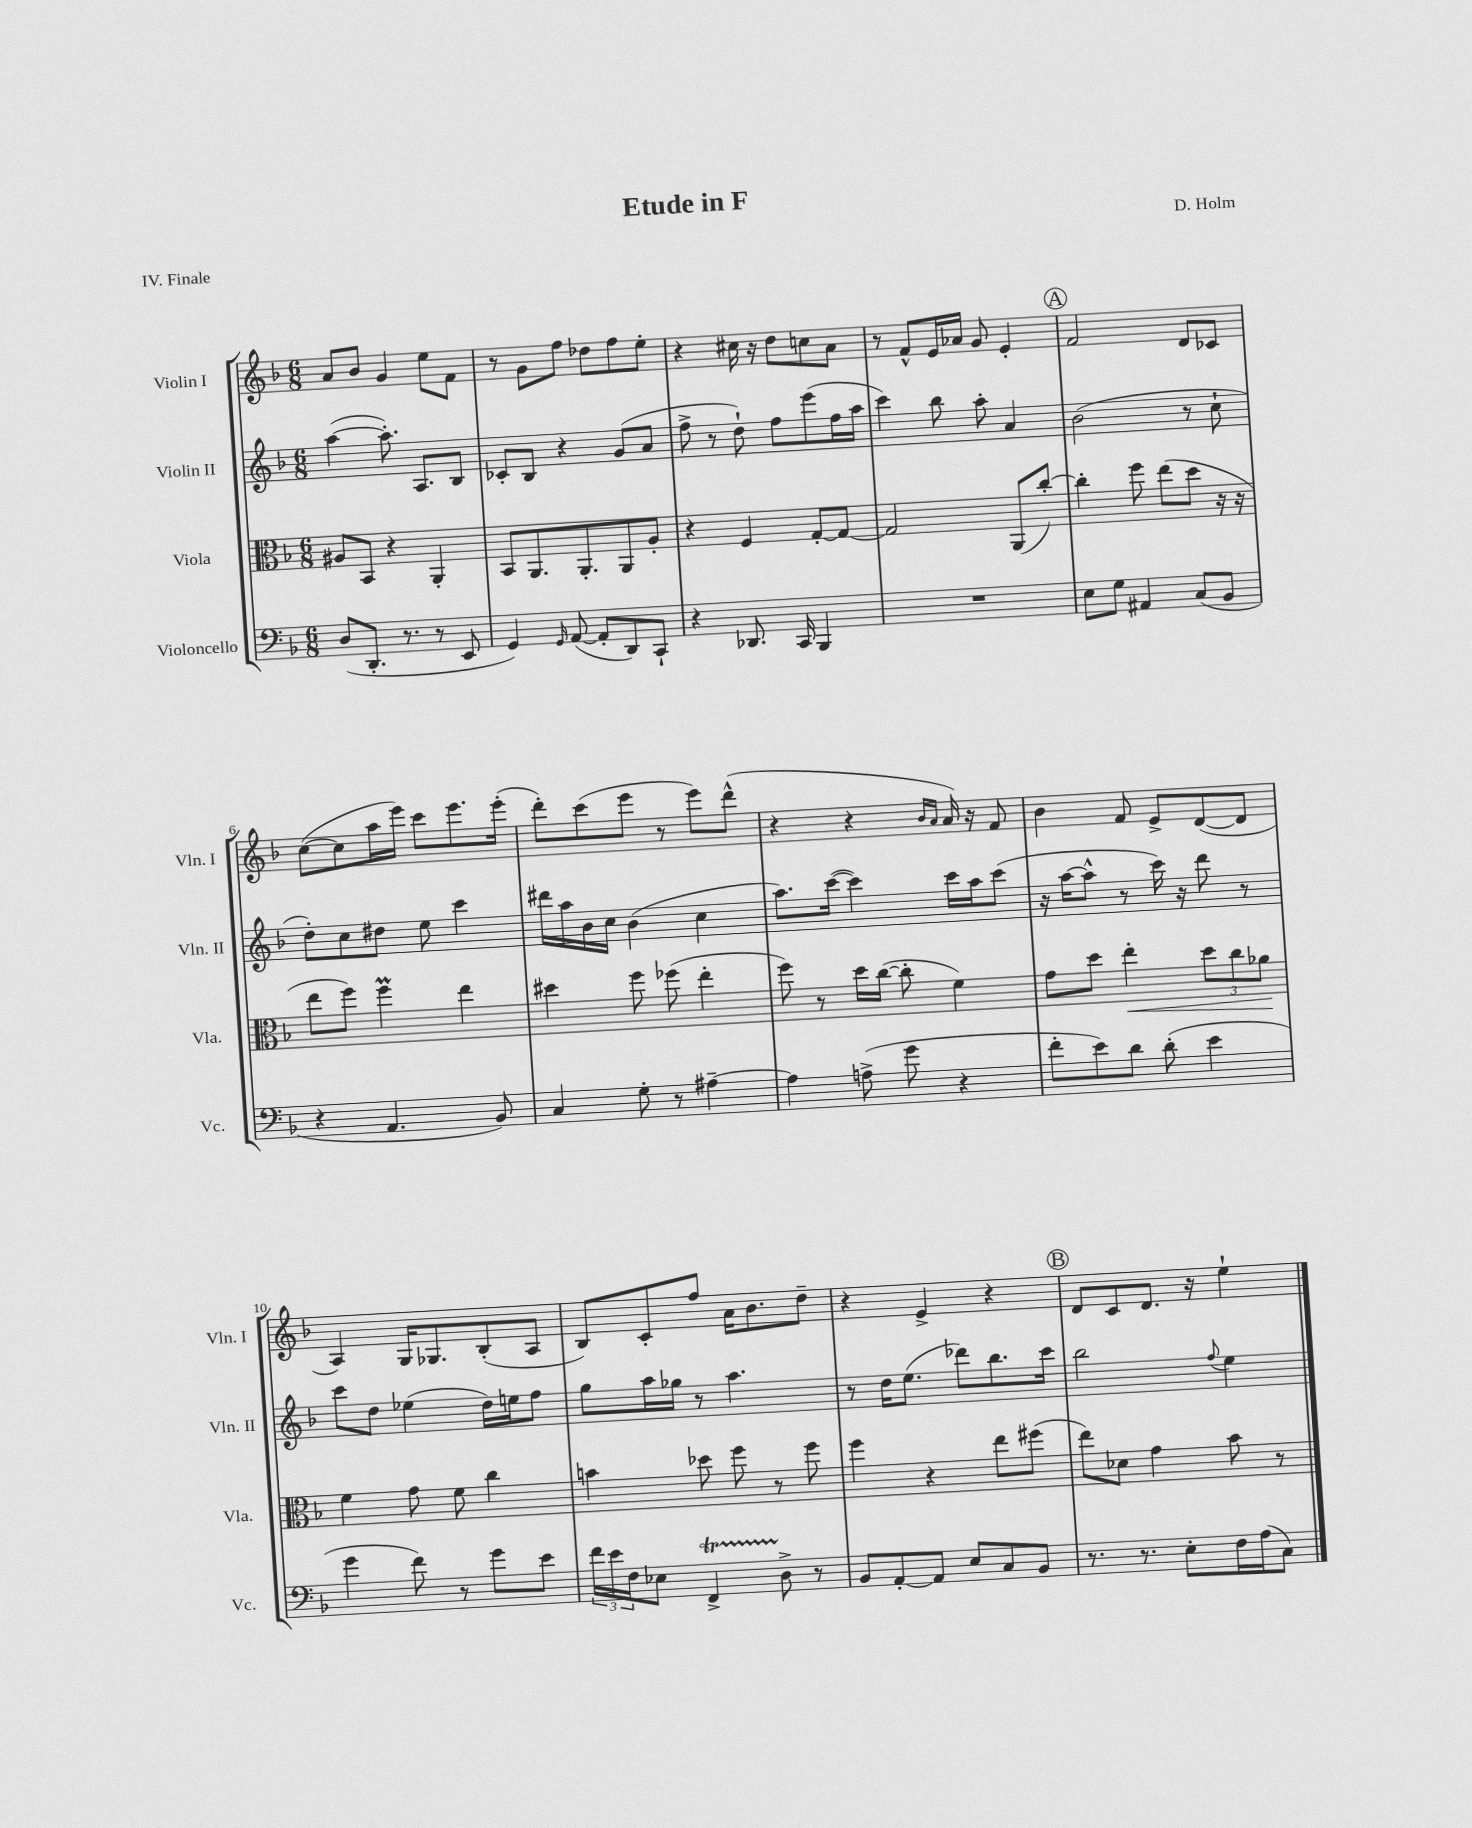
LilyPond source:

\header { title = "Etude in F" composer = "D. Holm" piece = "IV. Finale" }
<<
\new StaffGroup <<
\new Staff = "s0" \with { instrumentName = "Violin I" shortInstrumentName = "Vln. I" } {
    \clef treble \key f \major \numericTimeSignature \time 6/8
    a'8 bes'8 g'4 e''8 f'8 |
    r8 g'8 f''8 des''8 f''8 e''8-. |
    r4 cis''16 r16 d''8 c''8 a'8 |
    r8 f'8-^ e'16 aes'16 g'8 e'4-. |
    \mark \markup { \circle "A" } f'2 d'8 ces'8 |
    c''8~( c''8 a''16 e'''16) c'''8 e'''8. e'''16-.( |
    d'''8-.) c'''8( e'''8 r8 e'''8) d'''8-^( |
    r4 r4 \grace { bes'16 a'16 } a'16) r16 f'8 |
    bes'4 f'8 e'8-> d'8~( d'8 |
    a4) g16 ges8. bes8-.( a8 |
    bes8) c'8-. f''8 a'16 bes'8. d''8-- |
    r4 e'4-> r4 |
    \mark \markup { \circle "B" } d'8 c'8 d'8. r16 e''4-! \bar "|." |
}
\new Staff = "s1" \with { instrumentName = "Violin II" shortInstrumentName = "Vln. II" } {
    \clef treble \key f \major \numericTimeSignature \time 6/8
    a''4~( a''8.-.) a8. bes8 |
    ces'8-. bes8 r4 g'8( a'8 |
    f''8-> r8 d''8-!) f''8 e'''8( f''16 a''16 |
    c'''4) bes''8 a''8-. a'4 |
    \mark \markup { \circle "A" } bes'2( r8 c''8-! |
    d''8-.) c''8 dis''8 e''8 c'''4 |
    dis'''16 a''16 bes'16 c''16 bes'4( c''4 |
    a''8.) c'''16~( c'''4) c'''16 a''16 c'''8( |
    r16 a''16~ a''8-^ r8 c'''16) r16 d'''8 r8 |
    c'''8 d''8 ees''4( d''16) e''16 f''8 |
    g''8 a''16 ges''16 r8 a''4. |
    r8 d''16 e''8.( des'''8) bes''8. c'''16 |
    \mark \markup { \circle "B" } bes''2 \appoggiatura { f''8 } e''4 \bar "|." |
}
\new Staff = "s2" \with { instrumentName = "Viola" shortInstrumentName = "Vla." } {
    \clef alto \key f \major \numericTimeSignature \time 6/8
    ais8 bes,8 r4 a,4-. |
    bes,8 a,8. a,8.-. a,8 a8-. |
    r4 f4 g8~-. g8~ |
    g2 a,8( c''8~-.) |
    \mark \markup { \circle "A" } c''4-. f''8 e''8( d''8 r16 r16 |
    e''8 f''8) f''4\prall e''4 |
    dis''4 f''8 fes''8( e''4-. |
    f''8) r8 d''16 c''16~( c''8-. f'4) |
    g'8 d''8 e''4-.\< \tuplet 3/2 { d''8 c''8 aes'8\! } |
    f'4 g'8 f'8 c''4 |
    b'4 des''8 f''8 r8 f''8 |
    f''4 r4 e''8 fis''8( |
    \mark \markup { \circle "B" } e''8) des'8 g'4 bes'8 r8 \bar "|." |
}
\new Staff = "s3" \with { instrumentName = "Violoncello" shortInstrumentName = "Vc." } {
    \clef bass \key f \major \numericTimeSignature \time 6/8
    d8( d,8.-. r8. r8 e,8 |
    g,4) \grace { g,16 } a,8~( a,8-. d,8) c,8-! |
    r4 des,8. c,16 bes,,4 |
    R2. |
    \mark \markup { \circle "A" } e8 g8 ais,4 c8( bes,8 |
    r4 a,4. bes,8) |
    c4 g8-. r8 ais4~-- |
    ais4 a8->( g'8 r4 |
    f'8-. e'8) d'8 d'8-.( e'4 |
    g'4 f'8) r8 g'8 e'8 |
    \tuplet 3/2 { f'16 e'16 f16 } ees8 f,4->\startTrillSpan d8->\stopTrillSpan r8 |
    bes,8 a,8~-. a,8 e8 c8 bes,8 |
    \mark \markup { \circle "B" } r8. r8. e8-. f16 a16( c8) \bar "|." |
}
>>
>>
